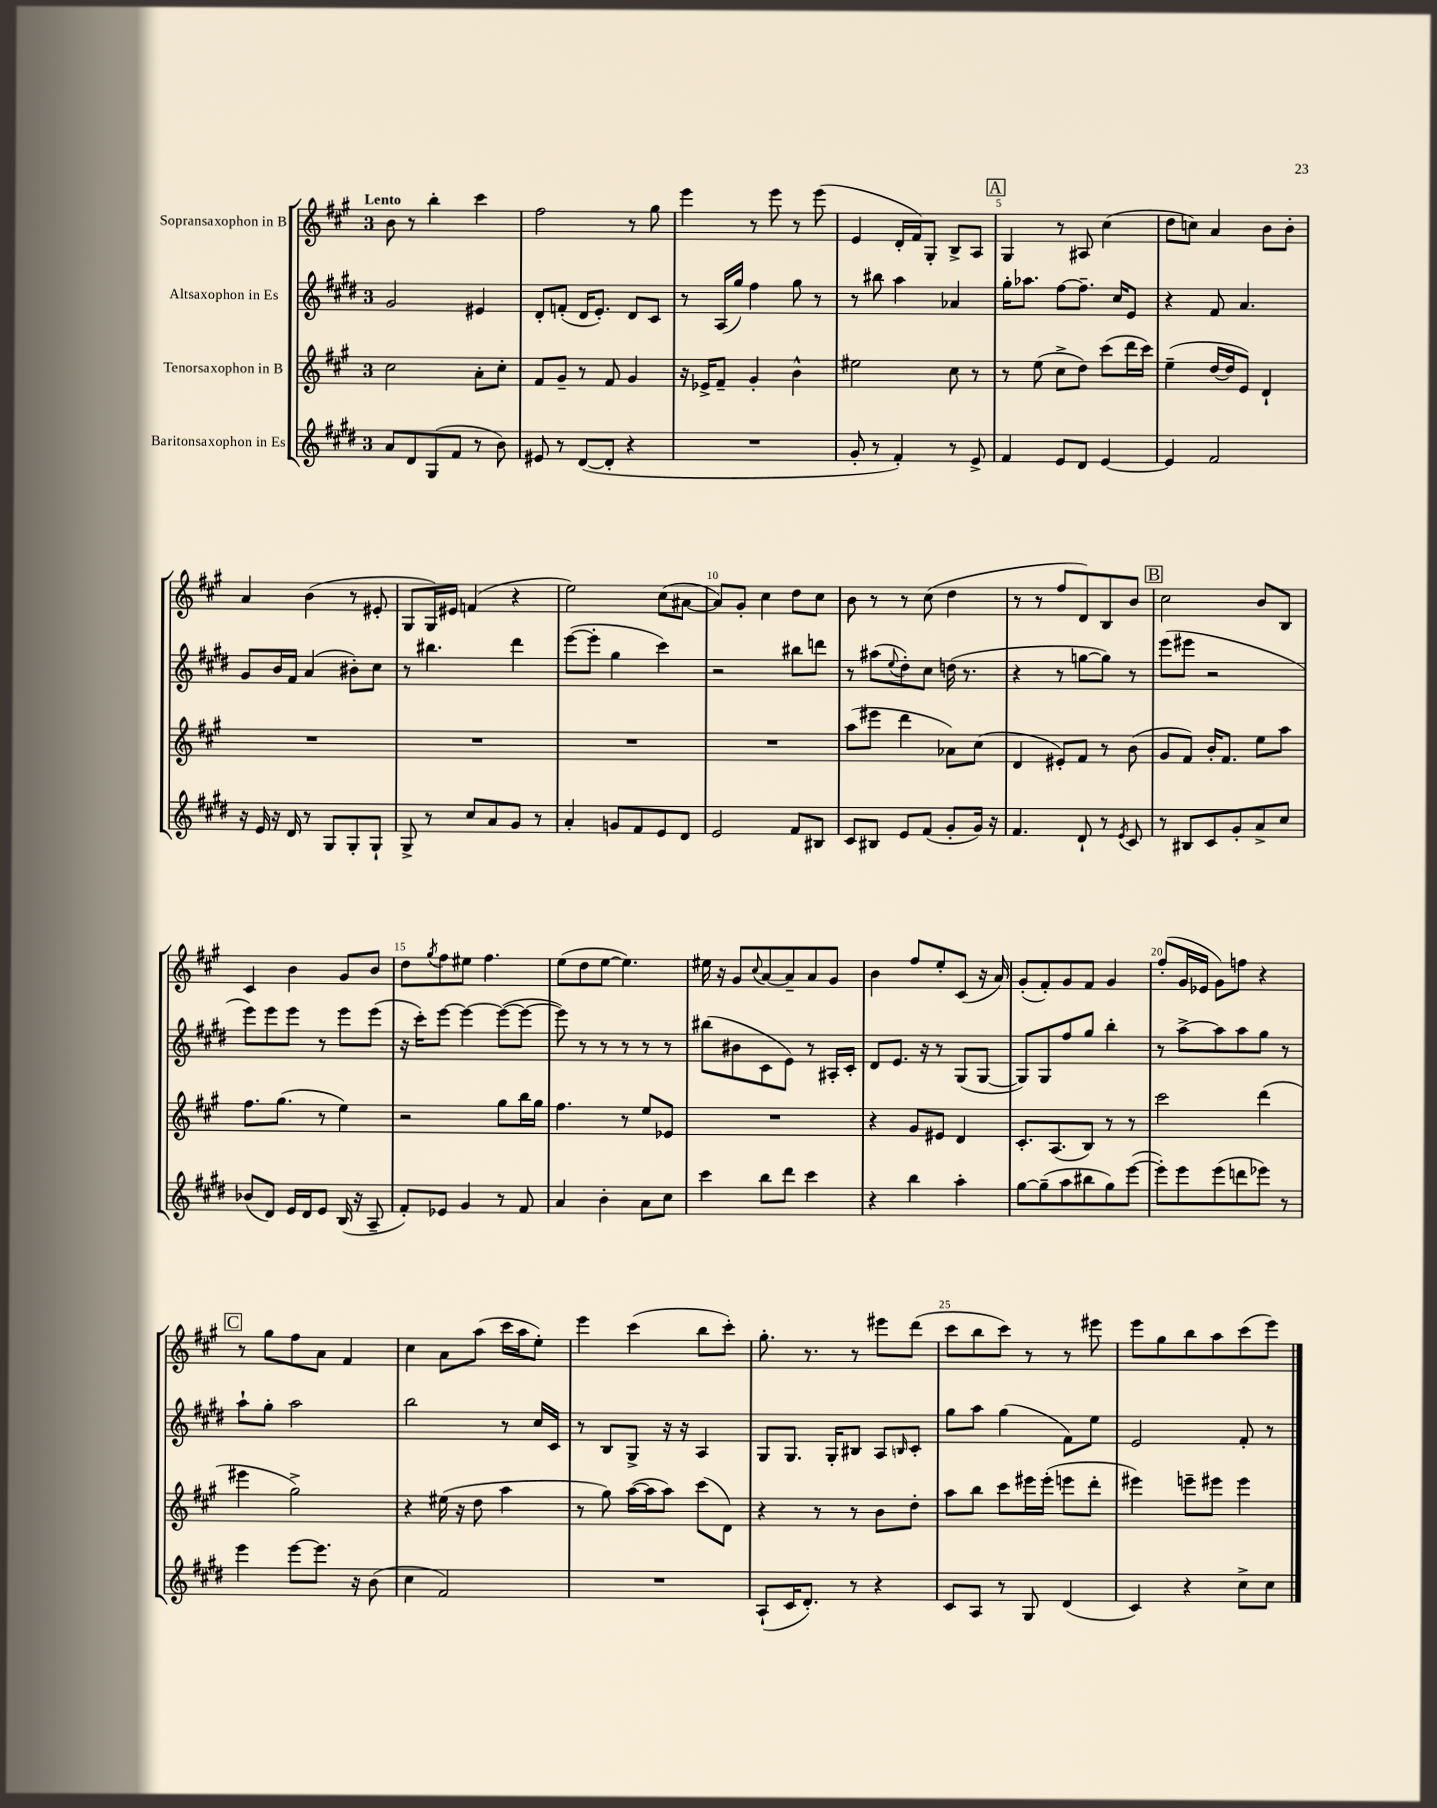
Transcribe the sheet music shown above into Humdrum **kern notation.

**kern	**kern	**kern	**kern
*staff4	*staff3	*staff2	*staff1
*clefG2	*clefG2	*clefG2	*clefG2
*k[f#c#g#d#]	*k[f#c#g#]	*k[f#c#g#d#]	*k[f#c#g#]
*M3/4	*M3/4	*M3/4	*M3/4
8a	2cc#	2g#	8b
8d#	.	.	8r
(8G#	.	.	4bb'
8f#	.	.	.
8r	8a'	4e#	4ccc#
8b)	8cc#'	.	.
=	=	=	=
8e#	8f#	8d#'	2ff#
8r	8g#~	(8f'	.
([8d#	8r	16d#	.
.	.	8.e')	.
8d#']	8f#	.	.
4r	4g#	8d#	8r
.	.	8c#	8gg#
=	=	=	=
2.r	16r	8r	4eee
.	16e-^	.	.
.	8f#~	(16A	.
.	.	16gg#)	.
.	4g#'	4ff#	8r
.	.	.	8eee
.	4b^^	8gg#	8r
.	.	8r	(8eee
=	=	=	=
8g#'	2ee#	8r	4e
8r	.	8bb#	.
4f#')	.	4aa	16d'
.	.	.	16f#)
.	.	.	8G#'
8r	8cc#	4a-	8B^
8e^	8r	.	8A
=	=	=	=
4f#	8r	16gg#'	4G#
.	.	8.aa-	.
.	(8ee	.	.
8e	8cc#^	[8ff#	8r
8d#	8dd)	8.ff#~]	8A#
[4e	(8ccc#	.	(4cc#
.	.	16cc#	.
.	16ddd	8e	.
.	16ccc#)	.	.
=	=	=	=
4e]	(4ee~	4r	8dd
.	.	.	8cc)
2f#	[16dd	8f#	4a
.	16dd]	.	.
.	8e)	4.a	.
.	4d`	.	8b
.	.	.	8b'
=	=	=	=
16r	2.r	8g#	4a
16e	.	.	.
16r	.	16b	.
16d#	.	16f#	.
8r	.	(4a	(4b
8G#	.	.	.
8G#'	.	8b#')	8r
8G#`	.	8cc#	8e#'
=	=	=	=
8G#^	2.r	8r	8G#
8r	.	4.bb#	16G#)
.	.	.	16e#
8cc#	.	.	(4f
8a	.	.	.
8g#	.	4ddd#	4r
8r	.	.	.
=	=	=	=
4a'	2.r	([8eee	2ee)
.	.	8eee']	.
8g	.	4gg#	.
8f#	.	.	.
8e	.	4ccc#)	(8cc#
8d#	.	.	[8a#
=	=	=	=
2e	2.r	2r	8a#])
.	.	.	8g#'
.	.	.	4cc#
8f#	.	8bb#	8dd
8B#	.	8ddd	8cc#
=	=	=	=
8c#	(8aa	8r	8b
8B#	8eee#	(8aa#	8r
.	.	8qqee	.
8e	4ddd	8dd#')	8r
(8f#	.	8cc#	(8cc#
8g#'	8a-)	(16dd	4dd
.	.	8.r	.
16g#)	(8cc#	.	.
16r	.	.	.
=	=	=	=
4.f#	4d	4r	8r
.	.	.	8r
.	8e#')	8r	8ff#
8d#`	8f#	[8gg	8d)
8r	8r	8gg])	8B
8qe	.	.	.
8c#	(8b	8r	8b
=	=	=	=
8r	8g#	(8eee	2cc#
8B#	8f#)	8eee#	.
8c#	16b'	2r	.
.	8.f#	.	.
8g#'	.	.	.
8a^	8ee	.	8b
8cc#	8aa	.	8B
=	=	=	=
(8b-	8.ff#	8eee)	4c#
8d#)	.	8eee	.
.	(8.gg#	.	.
16e	.	8eee	4b
16d#	.	.	.
8e	8r	8r	.
(16B	4ee)	8eee	8g#
16r	.	.	.
8A~	.	(8eee	8b
=	=	=	=
8f#')	2r	16r	8dd
.	.	16ccc#')	.
.	.	.	8qgg#
8e-	.	[8eee	8ff#
4g#	.	4eee_	8ee#
.	.	.	4.ff#
8r	8gg#	(8eee_	.
8f#	16bb	8eee_	.
.	16gg#	.	.
=	=	=	=
4a	4.ff#	8eee])	(8ee
.	.	8r	8dd
4b'	.	8r	[8ee
.	8r	8r	4.ee])
8a	8ee	8r	.
8cc#	8e-	8r	.
=	=	=	=
4ccc#	2.r	(8bb#	16ee#
.	.	.	16r
.	.	8b#	8g#
.	.	.	8qqcc#
8bb	.	8c#	[8a
8ddd#	.	8e)	8a~]
4ccc#	.	8r	8a
.	.	16A#'	8g#
.	.	16c#'	.
=	=	=	=
4r	4r	8d#	4b
.	.	8.e	.
4bb	8g#	.	8ff#
.	.	16r	.
.	8e#	8r	8ee'
4aa'	4d	(8G#	(8c#
.	.	[8G#	16r
.	.	.	16a)
=	=	=	=
[8gg#	8.c#'	8G#])	(8g#'
(8gg#~]	.	8G#	8f#')
.	(8.A	.	.
8aa	.	8ff#	8g#
8bb#	8B)	8gg#	8f#
8gg#)	8r	4bb'	4g#
([8eee	8r	.	.
=	=	=	=
8eee'])	2ccc#	8r	(8ff#'
8eee	.	[8aa^	16g#
.	.	.	16e-
(8eee	.	8aa]	8g#)
8ddd	.	8aa	8ff
8eee-)	(4ddd	8gg#	4r
8r	.	8r	.
=	=	=	=
4eee	4eee#	8aa`	8r
.	.	8gg#'	8gg#
[8eee	2gg#^)	2aa	8ff#
8.eee]	.	.	8a
.	.	.	4f#
16r	.	.	.
(8b	.	.	.
=	=	=	=
4cc#	4r	2bb	4cc#
2f#)	(16ee#	.	8a
.	16r	.	.
.	8dd	.	(8aa
.	4aa	8r	16ccc#
.	.	.	16aa
.	.	16cc#	8ee')
.	.	16c#	.
=	=	=	=
2.r	8r	8r	4eee
.	8gg#)	8B	.
.	([16aa	8G#^	(4ccc#
.	16aa]	.	.
.	8aa)	16r	.
.	.	16r	.
.	(8ccc#	4A	8bb
.	8d)	.	8ccc#')
=	=	=	=
(8A`	4r	8G#	8.gg#'
16c#	.	8.G#	.
8.d#')	.	.	8.r
.	8r	.	.
.	.	16G#'	.
8r	8r	8B#	8r
4r	8b	8A	8eee#
.	.	16qqB	.
.	8dd'	8c#'	(8ddd
=	=	=	=
8c#	8aa	8gg#	8ccc#
8A	8bb	8aa	8bb
8r	8ccc#	(4gg#	8ccc#)
8G#	16eee#	.	8r
.	(16eee#'	.	.
(4d#	8eee	8f#)	8r
.	8ddd'	8ee	8eee#
=	=	=	=
4c#)	4eee#)	2e	8eee
.	.	.	8gg#
4r	8eee~	.	8bb
.	8eee#	.	8aa
8cc#^	4eee#	8f#'	(8ccc#
8cc#	.	8r	8eee)
==	==	==	==
*-	*-	*-	*-
